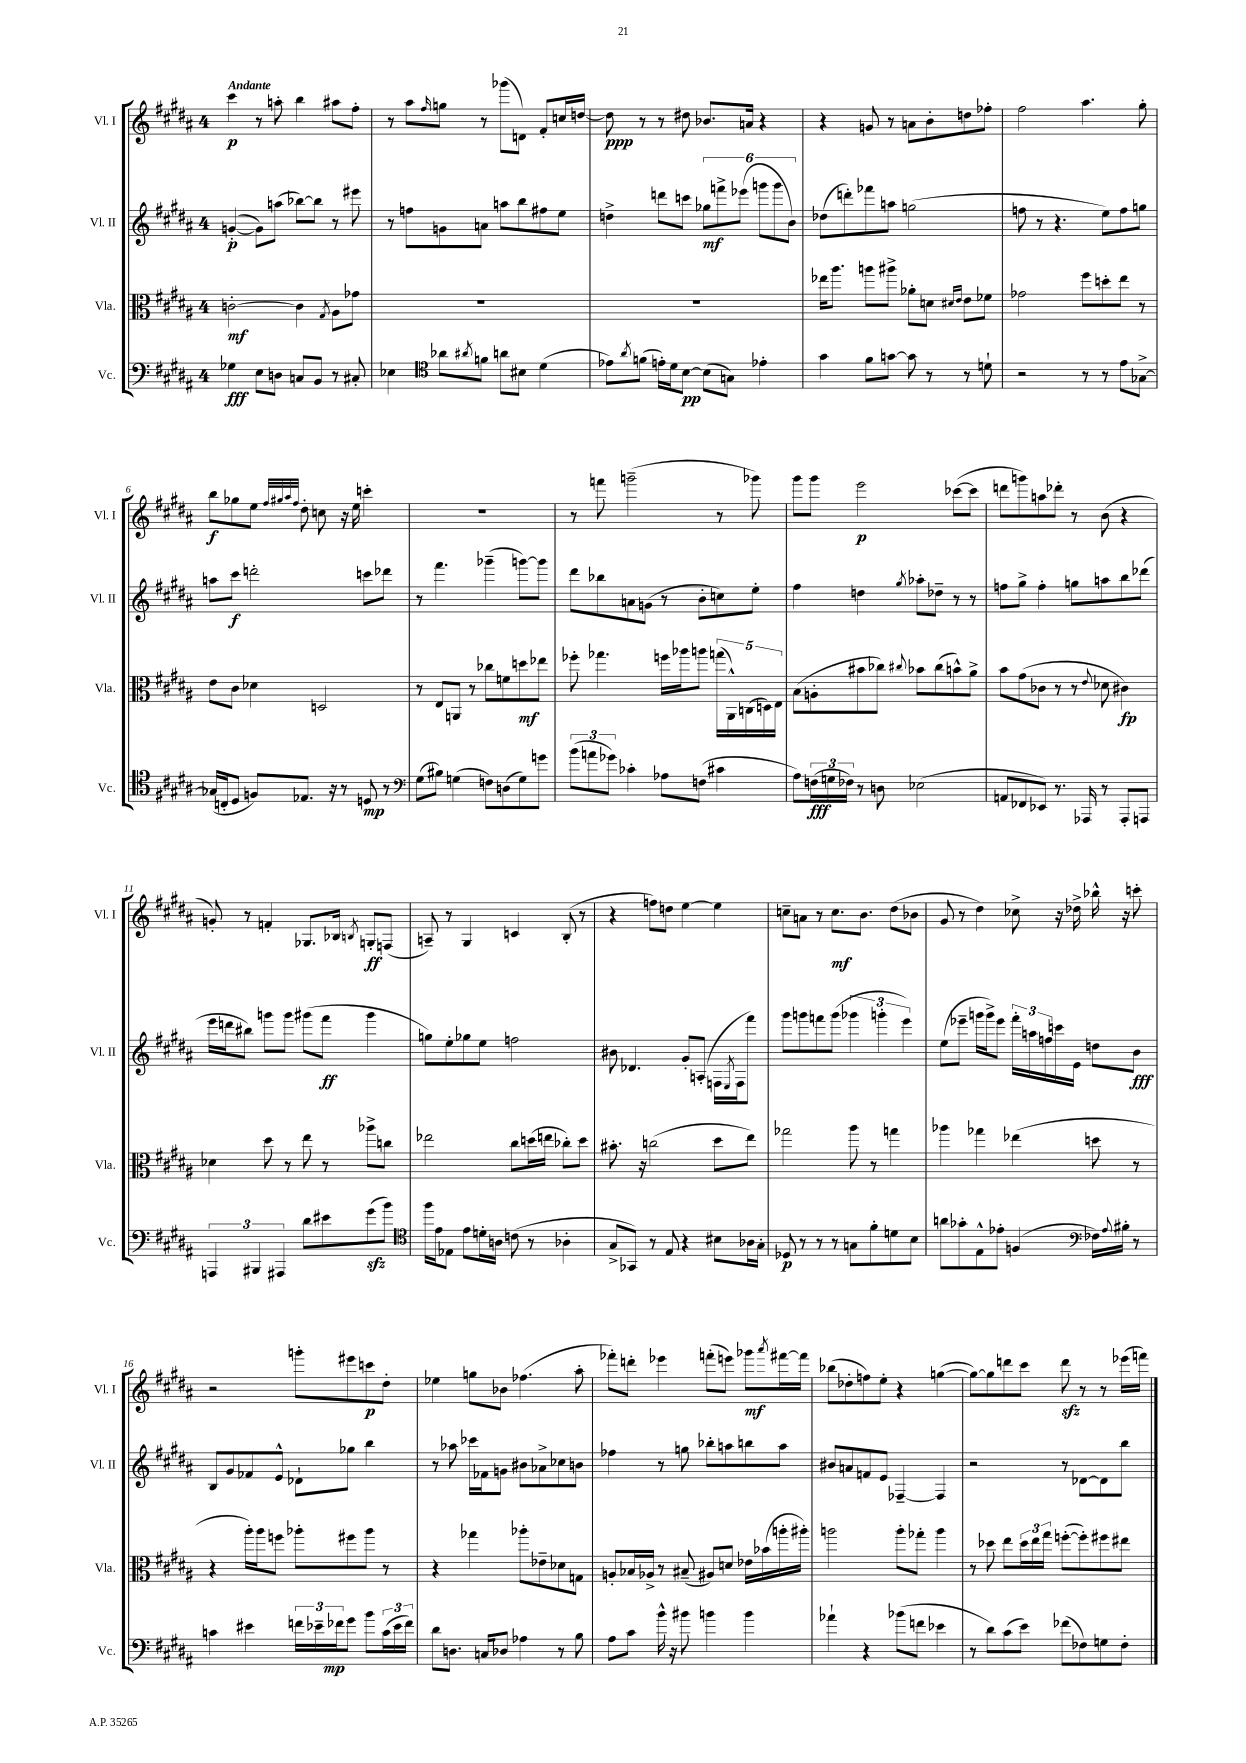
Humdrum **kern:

**kern	**kern	**kern	**kern
*staff4	*staff3	*staff2	*staff1
*clefF4	*clefC3	*clefG2	*clefG2
*k[f#c#g#d#a#]	*k[f#c#g#d#a#]	*k[f#c#g#d#a#]	*k[f#c#g#d#a#]
*M4/4	*M4/4	*M4/4	*M4/4
4G-	[2c'	([4g'	4ccc#
8E	.	8g])	8r
8D	.	(8aa	8aa'
8C	4c]	[8bb-)	4bb
8BB	.	8bb-]	.
.	8qG#	.	.
8r	8A#	8r	8aa#
8C#'	8g-	8eee#	8ff#'
=	=	=	=
4E-	1r	8r	8r
.	.	8ff	8aa#
*clefC4	*	*	*
.	.	.	16qqff#
8a-	.	8g	8gg
8qa#	.	.	.
8f	.	8a	8r
8a	.	8aa	(8ggg-
8B#	.	8bb	8d)
(4d#	.	8ff#	8f#'
.	.	8ee	16cc
.	.	.	[16dd
=	=	=	=
8e-)	1r	4dd^	8dd]
8qa#	.	.	.
(8f	.	.	8r
16e')	.	8ddd	8r
16d#	.	.	.
[8B	.	8ccc	8dd#
(8B]	.	12gg-	8.b-
.	.	12fff^	.
8G)	.	.	.
.	.	(12eee-	.
.	.	.	16a
4e-'	.	12ggg	4r
.	.	12ggg	.
.	.	12b)	.
=	=	=	=
4g#	16ee-	(8dd-	4r
.	8.aa#	.	.
.	.	8ddd')	.
8f#	8aa	8fff-	8g
[8g	8aa#^	8aa	8r
8g]	8a-'	(2gg	8a
8r	8d	.	8b'
.	16qqd#	.	.
.	16qqe	.	.
8r	8e	.	8dd
8d`	8f-	.	8ff-'
=	=	=	=
2r	2g-	8ff	2ff#
.	.	8r	.
.	.	4.r	.
8r	8ff#	.	4.aa#
8r	8dd'	8ee)	.
8e	8ee	8ff	.
[8G-^	8r	8gg	8gg#'
=	=	=	=
(16G-]	8e	8aa	8bb
16C'	.	.	.
8D#	8c#	8ccc#	8gg-
8F)	4d-	2ddd'	8ee
.	.	.	32qqff#
.	.	.	32qqgg#
.	.	.	32qqaa#
.	.	.	32qqff#
8.E-	.	.	8dd#'
.	2D	.	8cc
16r	.	.	.
8r	.	.	16r
.	.	.	16ee
8D	.	8ccc	4ccc'
8r	.	8ddd-	.
=	=	=	=
*clefF4	*	*	*
(8G#	8r	8r	1r
8B#)	8E	4.fff#	.
(4G	8AA	.	.
.	8r	.	.
8F)	8cc-	(4ggg-~	.
(8D	8f	.	.
8G)	8dd	[8ggg)	.
8g	8ee-	8ggg]	.
=	=	=	=
(12b	8ff-'	8ddd#	8r
12a	.	.	.
.	4.gg-	8bb-	8fff
12g-)	.	.	.
4c-'	.	8a	(2ggg~
.	.	(8g	.
8A-	16ff	8r	.
.	16aa-	.	.
(8F	8aa	8b'	.
4c#	(20gg	8cc)	8r
.	20AA#^^)	.	.
.	(20C	.	.
.	.	8ee'	8ggg-)
.	20D)	.	.
.	20E	.	.
=	=	=	=
8A#)	(8B	4ff#	8ggg#
(24F	8A'	.	8ggg#
24G	.	.	.
24F-)	.	.	.
8r	8b#	4dd	2eee
8D	8cc-)	.	.
.	8qqcc#	8qgg#	.
(2E-	8b-	8aa-'	.
.	(8cc#	8dd-~	.
.	8b^^)	8r	([8ccc-
.	8a#^	8r	8ccc-]
=	=	=	=
8AA	8b	8ff	8ddd
8FF-	(8g#	8gg#^	8ggg)
8EE-)	8c-	4ff'	8aa
8.r	8r	.	8ddd-'
.	8r	8gg	8r
16AAA-	.	.	.
.	8qqe	.	.
8r	8d-	8aa	(8b
8AAA-'	4c#)	8bb	4r
8AAA	.	(8ddd-	.
=	=	=	=
6AAA	4d-	16eee	8g')
.	.	16ddd	.
.	.	8bb#)	8r
6BBB#	.	.	.
.	8dd#	8ggg	4f'
6AAA#	.	.	.
.	8r	8ggg	.
8d#	8ee	(8ggg#	8.G-
8e#	8r	8fff#	.
.	.	.	16B-
.	.	.	8qB
(8g#	8aa-^	4ggg#	8G'
8b)	8cc	.	(8F
=	=	=	=
*clefC4	*	*	*
16ff#	2ee-	8gg)	8A~)
16e	.	.	.
8E-	.	8ee'	8r
8e	.	8gg-	4G#
16d'	.	8ee	.
16A	.	.	.
(8c	8cc#	2ff	4c
8r	(16dd	.	.
.	16ee	.	.
4A-'	8cc-')	.	(8B'
.	8dd	.	8r
=	=	=	=
8G#^	8.b#'	8b#	4r
8GG-)	.	4.d-	.
.	16r	.	.
8r	(2cc	.	8ff)
8E	.	.	8dd
4r	.	8g#'	[4ee
.	.	(8A'	.
8B#	8dd#	16F	4ee]
.	.	8qE	.
.	.	16F	.
16A-	8ee)	8fff#)	.
16G#'	.	.	.
=	=	=	=
8D-	2gg-	8ggg#	8cc~
8r	.	8ggg	8a
8r	.	8fff	8r
8r	.	(8ggg	8.cc
8G	8aa#	6ggg-	.
.	.	.	8.b
8f#'	8r	.	.
.	.	6ggg'	.
8d	4gg	.	(8dd#
.	.	6eee)	.
8B	.	.	8b-
=	=	=	=
8a	4aa-	(8ee	8g#
8g-'	.	8eee-~	8r
8E^^	4gg-	16ggg	4dd#)
.	.	16ggg^)	.
8e-'	.	8eee-	.
(4F	(4ee-	24fff#'	8cc-^
.	.	24aa	.
.	.	24ff	.
.	.	16ccc	16r
.	.	16e	16dd-^
*clefF4	*	*	*
16F-)	8dd	8dd	16bb-^^
8qqA#	.	.	.
16B#'	.	.	16r
8r	8r	8b	8ccc'
=	=	=	=
4c	4r	8B	2r
.	.	8g#	.
4e#	16aa#')	8f-	.
.	16aa#	.	.
.	8ff	8e^^	.
24f	8aa-'	8d-`	8ggg'
24e-~	.	.	.
24f-	.	.	.
8g#	8ff#	8gg-	8eee#
8b	8aa-	4bb	8ccc
(24c	8r	.	8dd#'
24e-	.	.	.
24f-)	.	.	.
=	=	=	=
8d#	4r	8r	4ee-
8.D	.	8aa-	.
.	4gg-	16ccc-	8gg
16C	.	16f-	.
8D-	.	8g	8b-
4A-	8aa-'	8b#	(4.ff-
.	8e-~	8a-^	.
8r	8d-	8cc-	.
8B	8G	8b	8aa#'
=	=	=	=
8A#	8A'	4ff-	8fff-')
8c#	16B-	.	8ddd'
.	16A-^	.	.
16b^^	8r	8r	4eee-
16r	.	.	.
8b#	(8B#~	8gg	.
4b	8A#)	8bb-'	(8fff'
.	8d	8aa	8eee)
4b	16e-	8bb	8ggg-
.	(16b-	.	.
.	.	.	8qaaa#
.	16aa'	8aa	[16fff#
.	16aa#')	.	16fff#]
=	=	=	=
4a-`	2aa	8b#	(8bb-
.	.	8a	8dd-'
4r	.	8f	8ff)
.	.	8e	8ee'
(8b-	8aa'	[4F-~	4r
8f	8gg-'	.	.
4e-	4aa	4F-]	([4gg
=	=	=	=
8r	8r	2r	8gg_)
8d#)	8dd-	.	8gg]
(8c#	8ee	.	8ddd
8e)	24dd-	.	8ccc#
.	24ee	.	.
.	24gg#	.	.
(8f-	([8ff'	8r	8ddd
8F-)	8ff'])	[8d-	8r
8G	8ff#	8d-]	8r
8F-'	8ee#	8bb	(16eee-
.	.	.	16fff)
==	==	==	==
*-	*-	*-	*-
